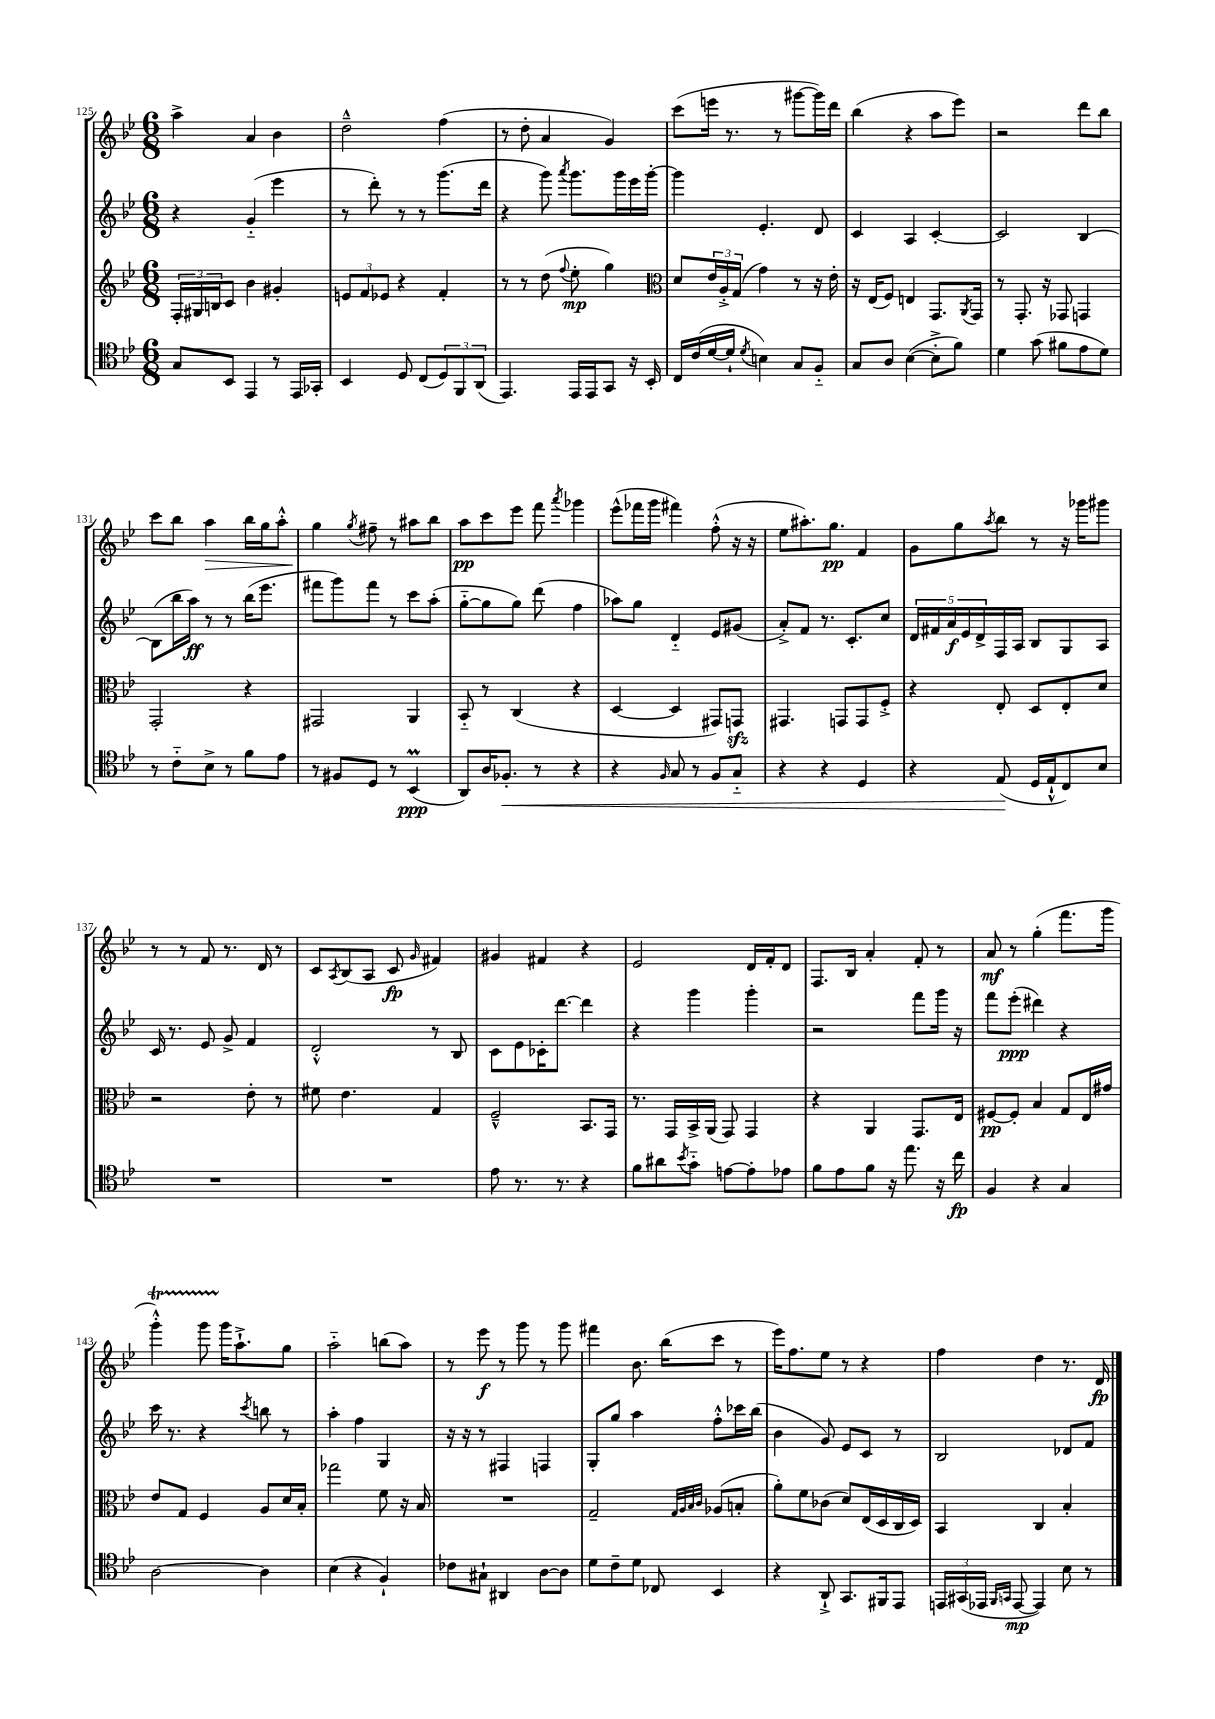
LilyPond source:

<<
\new StaffGroup <<
\new Staff = "s0" {
    \clef treble \key bes \major \numericTimeSignature \time 6/8
    a''4-> a'4 bes'4 |
    d''2---^ f''4( |
    r8 d''8-. a'4 g'4) |
    c'''8( e'''16 r8. r8 gis'''8~ gis'''16) d'''16 |
    bes''4( r4 a''8 ees'''8) |
    r2 d'''8 bes''8 |
    c'''8 bes''8 a''4\> bes''16 g''16 a''8-.-^ |
    g''4\! \acciaccatura { g''8 } fis''8-- r8 ais''8 bes''8 |
    a''8\pp c'''8 ees'''8 f'''8 \acciaccatura { a'''8 } ges'''4 |
    ees'''8-^( fes'''16 g'''16 fis'''4) f''8-.-^( r16 r16 |
    ees''8 ais''8.-.) g''8.\pp f'4 |
    g'8 g''8 \acciaccatura { a''8 } bes''8 r8 r16 ges'''16 gis'''8 |
    r8 r8 f'8 r8. d'16 r8 |
    c'8 \acciaccatura { a8 } bes8( a8 c'8\fp \grace { g'16 } fis'4) |
    gis'4 fis'4 r4 |
    ees'2 d'16 f'16-. d'8 |
    f8. bes16 a'4-. f'8-. r8 |
    a'8\mf r8 g''4-.( f'''8. g'''16 |
    g'''4-.-^\startTrillSpan) g'''8 g'''16\stopTrillSpan a''8.-!-> g''8 |
    a''2-_ b''8( a''8) |
    r8 ees'''8\f r8 g'''8 r8 g'''8 |
    fis'''4 bes'8. bes''16( c'''8 r8 |
    ees'''16) f''8. ees''8 r8 r4 |
    f''4 d''4 r8. d'16\fp \bar "|." |
}
\new Staff = "s1" {
    \clef treble \key bes \major \numericTimeSignature \time 6/8
    r4 g'4-_( ees'''4 |
    r8 d'''8-.) r8 r8 g'''8.( d'''16 |
    r4 g'''8) \acciaccatura { a'''8 } g'''8. g'''16 ees'''16 g'''16~-. |
    g'''4 ees'4.-. d'8 |
    c'4 a4 c'4~-. |
    c'2 bes4~ |
    bes8( bes''16 a''16\ff) r8 r8 bes''16( ees'''8. |
    fis'''8 g'''8) fis'''8 r8 c'''8 a''8-.( |
    g''8~-_ g''8 g''8) d'''8( f''4 |
    aes''8) g''8 d'4-_ ees'8 gis'8( |
    a'8-.->) f'8 r8. c'8.-. c''8 |
    \tuplet 5/4 { d'16 fis'16 a'16\f ees'16 d'16-> } f16 a16 bes8 g8 a8 |
    c'16 r8. ees'8 g'8-> f'4 |
    d'2-.-^ r8 bes8 |
    c'8 ees'8 ces'16-. d'''8.~ d'''4 |
    r4 g'''4 g'''4-. |
    r2 f'''8 g'''16 r16 |
    f'''8 ees'''8-.\ppp( dis'''4) r4 |
    c'''16 r8. r4 \acciaccatura { c'''8 } b''8 r8 |
    a''4-. f''4 g4 |
    r16 r16 r8 fis4 f4 |
    g8-. g''8 a''4 f''8-.-^ ces'''16 bes''16( |
    bes'4 g'8) ees'8 c'8 r8 |
    bes2 des'8 f'8 \bar "|." |
}
\new Staff = "s2" {
    \clef treble \key bes \major \numericTimeSignature \time 6/8
    \tuplet 3/2 { f16-. gis16 b16 } c'8 bes'4 gis'4-. |
    \tuplet 3/2 { e'8 f'8 ees'8 } r4 f'4-. |
    r8 r8 d''8( \appoggiatura { f''8 } ees''8-.\mp g''4) |
    \clef alto d'8 \tuplet 3/2 { ees'16 a16-.-> g16( } g'4) r8 r16 ees'16-. |
    r16 ees16( f8) e4 g,8. \acciaccatura { a,8 } g,16 |
    r8 g,8.-. r16 ges,8 g,4 |
    g,2-. r4 |
    gis,2 a,4 |
    bes,8-_ r8 c4( r4 |
    d4~ d4 gis,8) g,8\sfz |
    gis,4. g,8 g,8 f8-.-> |
    r4 ees8-. d8 ees8-. d'8 |
    r2 ees'8-. r8 |
    fis'8 ees'4. g4 |
    f2---^ bes,8. g,16 |
    r8. g,16 bes,16-> a,16( g,8) g,4 |
    r4 a,4 g,8. ees16 |
    fis8~\pp fis8-. bes4 g8 ees16 gis'16 |
    ees'8 g8 f4 a8 d'16 bes16-. |
    ges''2 f'8 r16 bes16 |
    R2. |
    g2-- \grace { g32 a32 bes32 c'32 } aes8( b8-. |
    a'8-.) f'8 ces'8( d'8) ees16( d16 c16 d16) |
    bes,4 c4 bes4-. \bar "|." |
}
\new Staff = "s3" {
    \clef tenor \key bes \major \numericTimeSignature \time 6/8
    g8 bes,8 ees,4 r8 ees,16 ges,16-. |
    bes,4 d8 c8( \tuplet 3/2 { d8) f,8 a,8( } |
    ees,4.) ees,16 ees,16 g,8 r16 bes,16-. |
    c16 c'16( d'16~ d'16-! \acciaccatura { d'8 } b4) g8 f8-_ |
    g8 a8 bes4~( bes8-.-> f'8) |
    d'4 g'8( fis'8 ees'8 d'8) |
    r8 c'8-_ bes8-> r8 f'8 ees'8 |
    r8 fis8 d8 r8 bes,4\prall\ppp( |
    a,8) a16 fes8.-.\< r8 r4 |
    r4 \grace { f16 } g8 r8 f8 g8-_ |
    r4 r4 d4 |
    r4 ees8\!( d16 ees16-!-^ c8) bes8 |
    R2. |
    R2. |
    ees'8 r8. r8. r4 |
    f'8 ais'8 \acciaccatura { bes'8 } g'8-_ e'8~ e'8-. ees'8 |
    f'8 ees'8 f'8 r16 ees''8. r16 c''16\fp |
    f4 r4 g4 |
    a2~ a4 |
    bes4( r4 f4-!) |
    ces'8 gis8-! ais,4 a8~ a8 |
    d'8 c'8-- d'8 ces8 bes,4 |
    r4 a,8-!-> g,8. fis,16 ees,8 |
    \tuplet 3/2 { e,16 gis,16( ees,16 } \grace { f,16 g,16 } ees,8~\mp ees,4) bes8 r8 \bar "|." |
}
>>
>>
\layout { \context { \Score currentBarNumber = #125 } }
